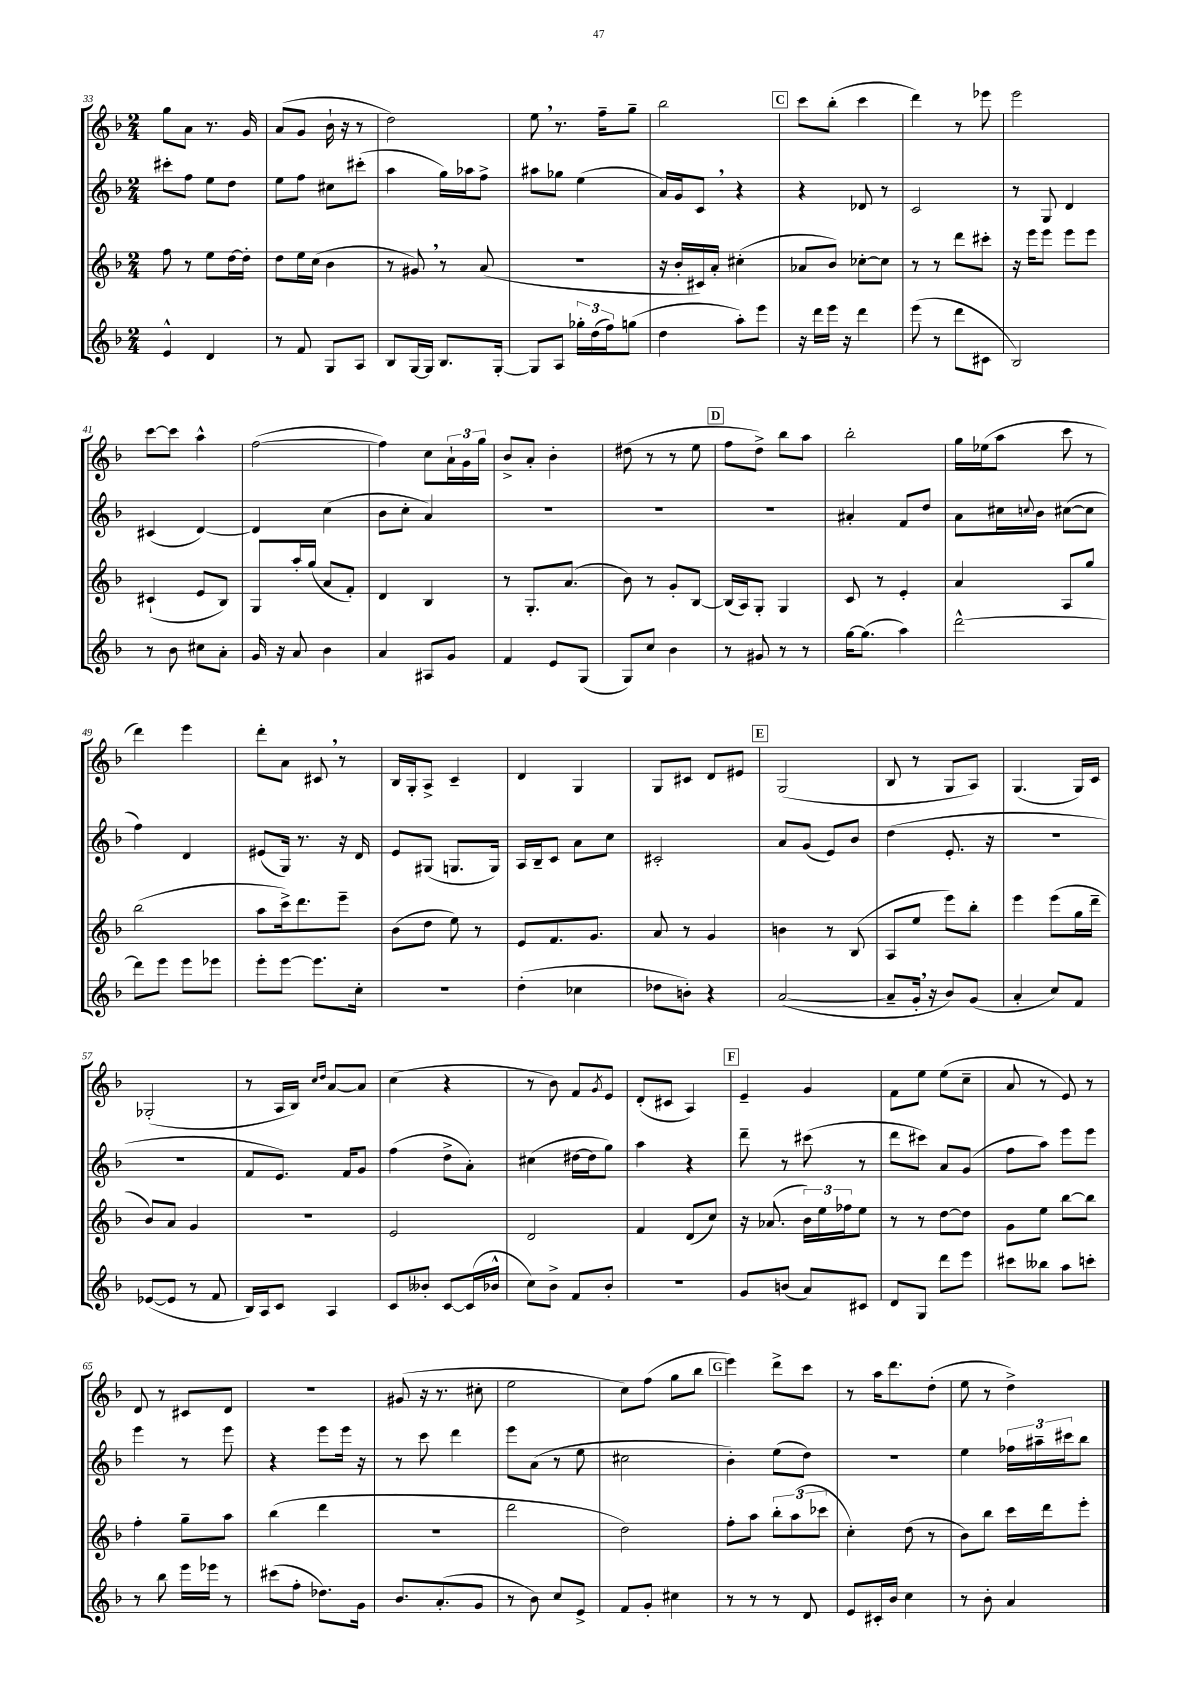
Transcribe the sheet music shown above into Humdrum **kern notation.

**kern	**kern	**kern	**kern
*part4	*part3	*part2	*part1
*staff4	*staff3	*staff2	*staff1
*clefG2	*clefG2	*clefG2	*clefG2
*k[b-]	*k[b-]	*k[b-]	*k[b-]
*M2/4	*M2/4	*M2/4	*M2/4
=33	=33	=33	=33
4e^^/	8ff\	8ccc#X'\L	8gg\L
.	8r	8ff\J	8a\J
4d/	8ee\L	8ee\L	8.r
.	[16dd\L	8dd\J	.
.	16dd'\JJ]	.	16g/
=34	=34	=34	=34
8r	8dd\L	8ee\L	(8a/L
8f/	16ee\L	8ff\J	8g/J
.	(16cc\JJ	.	.
8G/L	4b-\	8cc#X\L	16b-`\
.	.	.	16r
8A/J	.	(8ccc#X'\J	8r
=35	=35	=35	=35
8B-/L	8r	4aa\	2dd\)
[16G/L	8g#X,/)	.	.
16G/JJ]	.	.	.
8.B-/L	8r	16gg\LL)	.
.	.	16aa-X\J	.
.	(8a/	8ff^\J	.
[16G'/Jk	.	.	.
=36	=36	=36	=36
8G/L]	2r	8aa#X\L	8ee,\
8A/J	.	8gg-X\J	8.r
24gg-X'\LL	.	(4ee\	.
(24dd\	.	.	.
.	.	.	16ff~\KL
24ff\J)	.	.	.
(8ggn\J	.	.	8gg~\J
=37	=37	=37	=37
4dd\	16r	16a/LL)	2bb-\
.	16b-'/LL	16g/J	.
.	16c#X/)	8c,/J	.
.	16a'/JJ	.	.
8aa'\L)	(4cc#X'\	4r	.
8eee\J	.	.	.
!!LO:REH:place=s1:t=C
=38	=38	=38	=38
16r	8a-X/L	4r	8ccc\L
16ddd\LL	.	.	.
16eee\JJ	8b-/J)	.	(8bb-'\J
16r	.	.	.
4ddd\	[8cc-X'\L	8d-X/	4ccc\
.	8cc-\J]	8r	.
=39	=39	=39	=39
(8eee\	8r	2c/	4ddd\)
8r	8r	.	.
8ddd\L	8ddd\L	.	8r
8c#X\J	8ccc#X'\J	.	8eee-X\
=40	=40	=40	=40
2B-/)	16r	8r	2eee\
.	16eee\KL	.	.
.	8eee\J	8G/	.
.	8eee\L	4d/	.
.	8eee\J	.	.
!!LO:LB:g=z
=41	=41	=41	=41
8r	(4c#X`/	(4c#X/	[8ccc\L
8b-\	.	.	8ccc\J]
8cc#X\L	8e/L	[4d/)	4aa^^\
8a'\J	8B-/J)	.	.
=42	=42	=42	=42
16g/	8G/L	4d/]	([2ff\
16r	.	.	.
8a/	16aa'/L	.	.
.	(16gg/JJ	.	.
4b-\	8a/L	(4cc\	.
.	8f'/J)	.	.
=43	=43	=43	=43
4a/	4d/	8b-\L	4ff\])
.	.	8cc'\J	.
8A#X/L	4B-/	4a/)	8cc\L
8g/J	.	.	24a`\L
.	.	.	24g\
.	.	.	24gg\JJ
=44	=44	=44	=44
4f/	8r	2r	8b-^/L
.	8.G'/L	.	8a'/J
8e/L	.	.	4b-'\
.	(8.a/J	.	.
(8G/J	.	.	.
=45	=45	=45	=45
8G/L)	8b-\)	2r	(8dd#X\
8cc/J	8r	.	8r
4b-\	8g'/L	.	8r
.	[8B-/J	.	8ee\
!!LO:REH:place=s1:t=D
=46	=46	=46	=46
8r	(16B-/LL]	2r	8ff\L
.	16A/J)	.	.
8g#X/	8G'/J	.	8dd^\J)
8r	4G/	.	8bb-\L
8r	.	.	8aa\J
=47	=47	=47	=47
[16gg\KL	8c/	4a#X'/	2bb-'\
(8.gg\J]	.	.	.
.	8r	.	.
4aa\)	4e'/	8f/L	.
.	.	8dd/J	.
=48	=48	=48	=48
[2ddd^^\	4a/	8a\L	16gg\LL
.	.	.	(16ee-X\J
.	.	16cc#X\L	8aa\J
.	.	8qqccn/	.
.	.	16b-\JJ	.
.	8A/L	([8cc#X\L	8ccc\
.	8gg/J	8cc#\J]	8r
!!LO:LB:g=z
=49	=49	=49	=49
8ddd\L]	(2bb-\	4ff\)	4ddd\)
8eee\J	.	.	.
8eee\L	.	4d/	4eee\
8eee-X\J	.	.	.
=50	=50	=50	=50
8eee'\L	8aa\L	(8e#X/L	8ddd'\L
[8eee\J	16ccc^\k)	16G/Jk)	8a\J
.	8.ddd\	8.r	.
8.eee\L]	.	.	8c#X,/
.	8eee~\J	16r	8r
16cc'\Jk	.	16d/	.
=51	=51	=51	=51
2r	(8b-\L	8e/L	16B-/LL
.	.	.	16G'/J
.	8dd\J	(8G#X/J	8A^/J
.	8ee\)	8.Gn/L	4c~/
.	8r	.	.
.	.	16G/Jk)	.
=52	=52	=52	=52
(4dd'\	8e/L	16A/LL	4d/
.	.	16B-~/J	.
.	8.f/	8c/J	.
4cc-X\	.	8a\L	4G/
.	8.g/J	.	.
.	.	8cc\J	.
=53	=53	=53	=53
8dd-X\L	8a/	2c#X'/	8G/L
8bn'\J)	8r	.	8c#X/J
4r	4g/	.	8d/L
.	.	.	8e#X/J
!!LO:REH:place=s1:t=E
=54	=54	=54	=54
([2a/	4bn\	8a/L	(2G/
.	.	(8g/J	.
.	8r	8e/L)	.
.	(8B-/	8b-/J	.
=55	=55	=55	=55
8a~/L]	8A/L	(4dd\	8B-/
16g',/Jk	8ee/J	.	8r
16r	.	.	.
8b-/L)	8eee\L)	8.e'/	8G/L
(8g/J	8bb-'\J	.	8A/J)
.	.	16r	.
=56	=56	=56	=56
4a'/	4eee\	2r	(4.G/
8cc/L)	(8eee\L	.	.
8f/J	16gg\L	.	16G/LL)
.	16ddd~\JJ	.	16c/JJ
!!LO:LB:g=z
=57	=57	=57	=57
([8e-X/L	8b-/L)	2r	(2G-X'/
8e-/J]	8a/J	.	.
8r	4g/	.	.
8f/	.	.	.
=58	=58	=58	=58
16B-/LL)	2r	8f/L	8r
16A/J	.	.	.
8c/J	.	8.e/J)	16A/LL
.	.	.	16B-/JJ)
.	.	.	16qqcc/LL
.	.	.	16qqdd/JJ
4A/	.	.	[8a/L
.	.	16f/KL	.
.	.	8g/J	8a/J]
=59	=59	=59	=59
8c/L	2e/	(4ff\	(4cc\
8b--X'/J	.	.	.
[8c/L	.	8dd^\L	4r
(16c/L]	.	8a'\J)	.
16b-X^^/JJ	.	.	.
=60	=60	=60	=60
8cc\L)	2d/	(4cc#X\	8r
8b-^\J	.	.	8b-\)
8f/L	.	[16dd#X\LL	8f/L
.	.	16dd#\J]	.
.	.	.	8qg/
8b-'/J	.	8gg\J)	8e/J
=61	=61	=61	=61
2r	4f/	4aa\	(8d'/L
.	.	.	8c#X/J
.	(8d/L	4r	4A/)
.	8cc/J)	.	.
!!LO:REH:place=s1:t=F
=62	=62	=62	=62
8g/L	16r	8ddd~\	4e~/
.	(8.a-X/	.	.
(8bn/J	.	8r	.
8a/L)	24b-\LL)	(8ccc#X\	4g/
.	24ee\	.	.
.	24ff-X\J	.	.
8c#X/J	8ee\J	8r	.
=63	=63	=63	=63
8d/L	8r	8ddd\L	8f\L
8G/J	8r	8ccc#X\J)	8ee\J
8ddd\L	[8dd\L	8a/L	(8ee\L
8eee\J	8dd\J]	(8g/J	8cc~\J
=64	=64	=64	=64
8ccc#X\L	8g\L	8ff\L	8a/
8bb--X\J	8ee\J	8aa\J)	8r
8aa\L	[8bb-\L	8eee\L	8e/)
8cccn'\J	8bb-\J]	8eee\J	8r
!!LO:LB:g=z
=65	=65	=65	=65
8r	4ff'\	4eee\	8d/
8bb-\	.	.	8r
16eee\LL	8gg~\L	8r	8c#X/L
16eee-X\JJ	.	.	.
8r	8aa\J	8eee\	8d/J
=66	=66	=66	=66
(8ccc#X\L	(4bb-\	4r	2r
8ff'\J	.	.	.
8.dd-X\L)	4ddd\	8eee\L	.
.	.	16eee\Jk	.
16g\Jk	.	16r	.
=67	=67	=67	=67
8.b-/L	2r	8r	(8g#X/
.	.	8ccc\	16r
(8.a'/	.	.	8.r
.	.	4ddd\	.
8g/J	.	.	8cc#X'\
=68	=68	=68	=68
8r	2ddd\	8eee\L	2ee\
8b-\)	.	(8a\J	.
8cc/L	.	8r	.
8e^/J	.	8ee\	.
=69	=69	=69	=69
8f/L	2dd\)	2cc#X\	8cc\L)
8g'/J	.	.	(8ff\J
4cc#X\	.	.	8gg\L
.	.	.	8bb-\J
!!LO:REH:place=s1:t=G
=70	=70	=70	=70
8r	8ff'\L	4b-'\)	4eee\)
8r	8aa\J	.	.
8r	12bb-'\L	(8ee\L	8ddd^\L
.	(12aa\	.	.
8d/	.	8dd\J)	8ccc\J
.	12ccc-X\J	.	.
=71	=71	=71	=71
8e/L	4cc'\)	2r	8r
16c#X'/L	.	.	16aa\KL
16b-/JJ	.	.	8.ddd\
4cc\	(8dd\	.	.
.	8r	.	(8dd'\J
=72	=72	=72	=72
8r	8b-\L)	4ee\	8ee\
8b-'\	8bb-\J	.	8r
4a/	16ccc\LL	24ff-X\LL	4dd^\)
.	.	24aa#X~\	.
.	16ddd\J	.	.
.	.	24ccc#X\J	.
.	8eee'\J	8bb-\J	.
==	==	==	==
*-	*-	*-	*-
